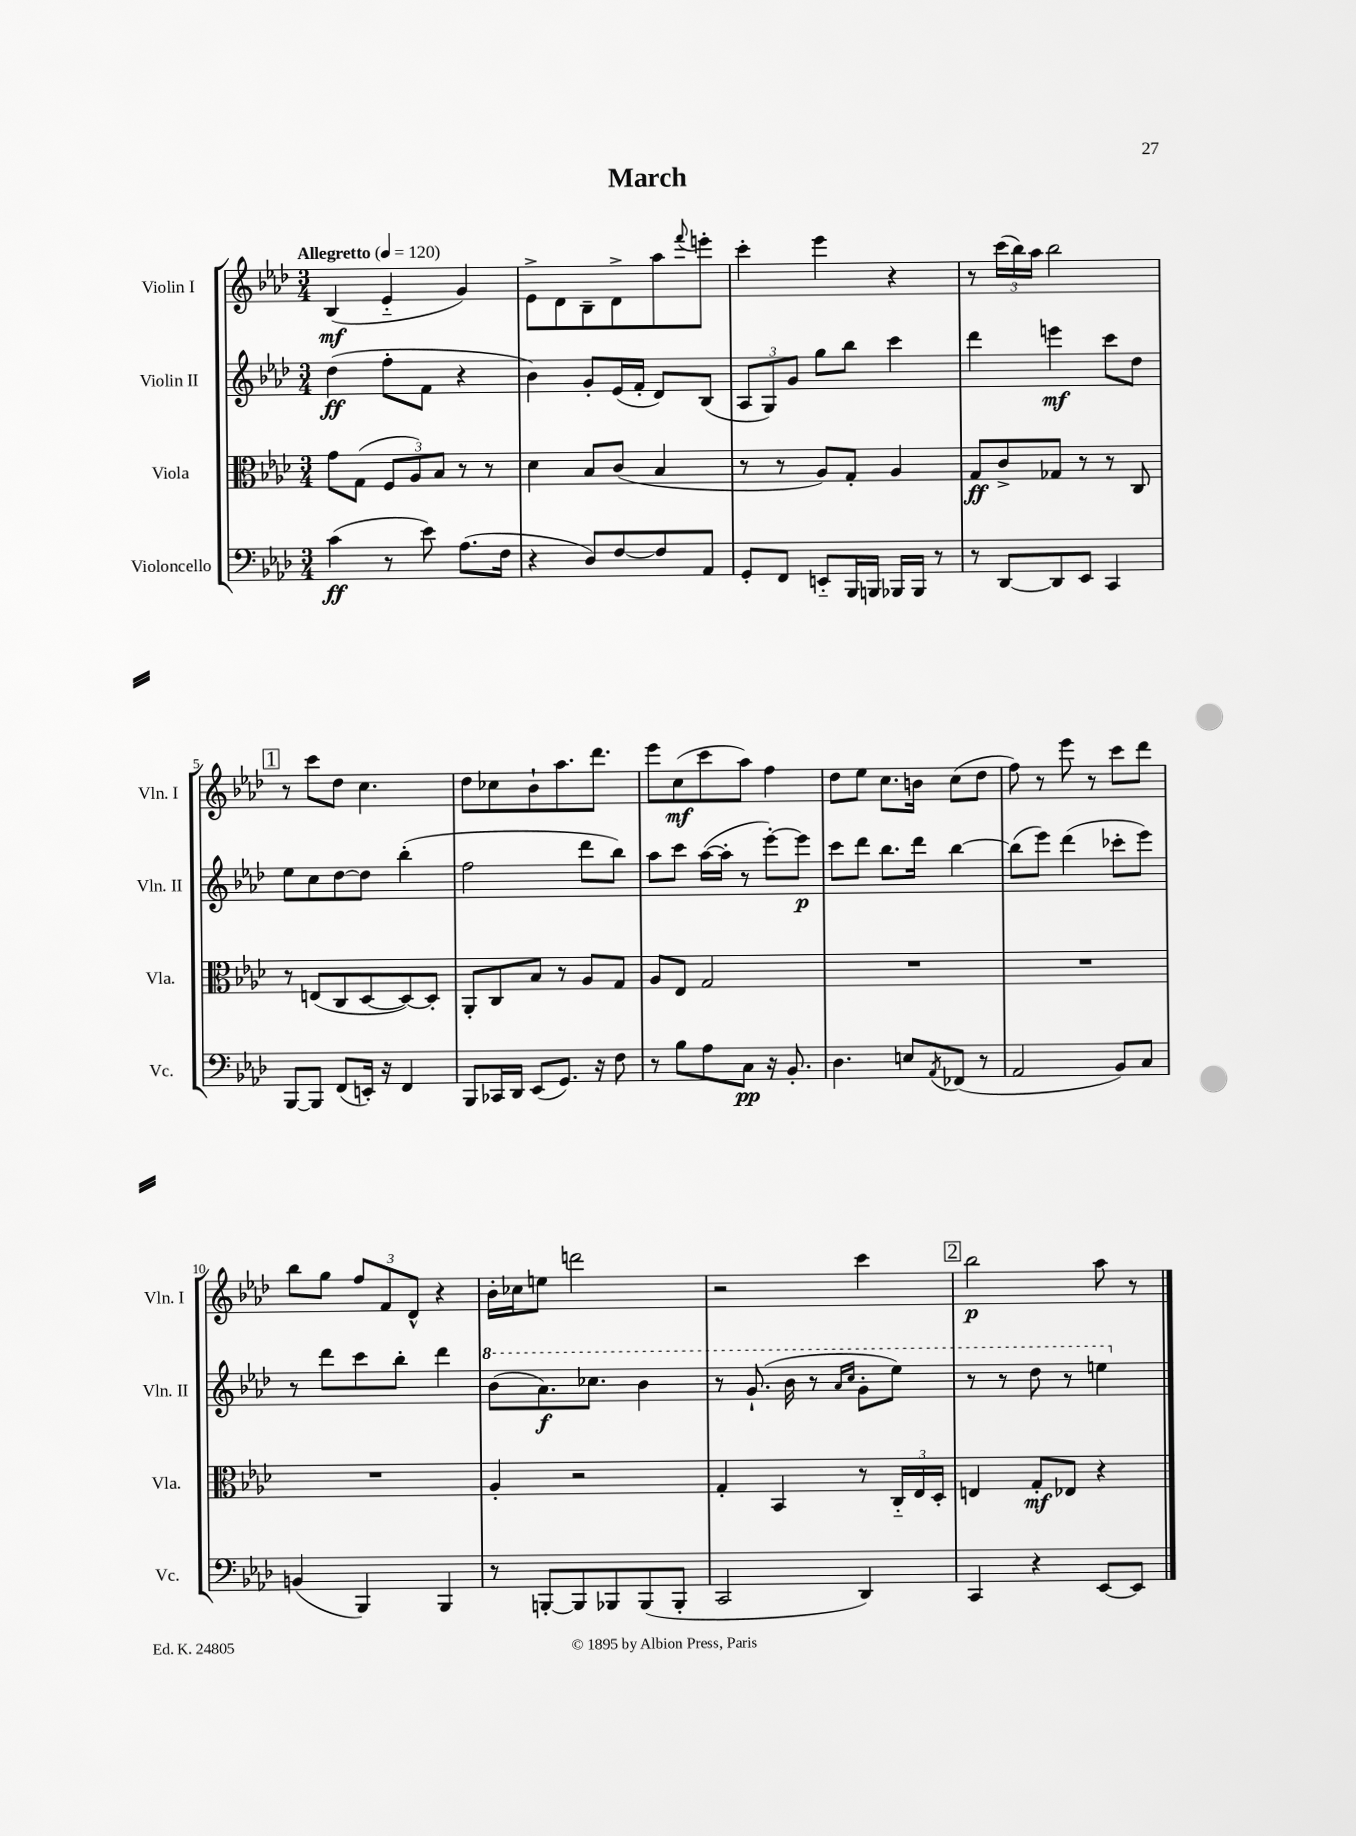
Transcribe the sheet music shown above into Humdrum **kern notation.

**kern	**kern	**kern	**kern
*staff4	*staff3	*staff2	*staff1
*clefF4	*clefC3	*clefG2	*clefG2
*k[b-e-a-d-]	*k[b-e-a-d-]	*k[b-e-a-d-]	*k[b-e-a-d-]
*M3/4	*M3/4	*M3/4	*M3/4
*MM120	*MM120	*MM120	*MM120
(4c\	8g\L	(4dd-\	(4B-/
.	(8G\J	.	.
8r	12F/L	8ff'\L	4e-'~/
.	12A-/)	.	.
8e-\)	.	8f\J	.
.	12B-/J	.	.
(8.A-\L	8r	4r	4g/)
.	8r	.	.
16F\Jk	.	.	.
=	=	=	=
4r	4d-\	4b-\)	8e-^\L
.	.	.	8d-\
8D-/L)	8B-/L	8g'/L	8B-~\
[8F/	(8c/J	(16e-/L	8d-^\
.	.	16f'/JJ	.
8F/]	4B-/	8d-/L)	8aa-\
.	.	.	8qqfff/
8AA-/J	.	(8B-/J	8eee'\J
=	=	=	=
8GG'/L	8r	12A-/L	4ccc'\
.	.	12G/)	.
8FF/J	8r	.	.
.	.	12g/J	.
8EE'~/L	8A-/L)	8gg\L	4eee-\
16BBB-/L	8G'/J	8bb-\J	.
16BBB/JJ	.	.	.
16BBB-/LL	4A-/	4ccc\	4r
16BBB-/JJ	.	.	.
8r	.	.	.
=	=	=	=
8r	8G/L	4ddd-\	8r
[8DD-/L	8c^/	.	(24ccc\LL
.	.	.	24bb-\)
.	.	.	24aa-\JJ
8DD-/]	8G-/J	4eee\	2bb-\
8EE-/J	8r	.	.
4CC/	8r	8ccc\L	.
.	8C/	8dd-\J	.
=	=	=	=
[8BBB-/L	8r	8ee-\L	8r
8BBB-/]J	(8E/L	8cc\	8ccc\L
(8FF/L	8C/	[8dd-\	8dd-\J
16EE'/Jk)	[8D-/	8dd-\]J	4.cc\
16r	.	.	.
4FF/	8D-/_)	(4bb-'\	.
.	8D-'/]J	.	.
=	=	=	=
8BBB-/L	8AA-'/L	2ff\	8dd-\L
16CC-/L	8C/	.	8cc-\
16DD-/JJ	.	.	.
(8EE-/L	8B-/J	.	8b-`\
8.GG/J)	8r	.	8.aa-\
.	8A-/L	8ddd-\L	.
16r	.	.	8.ddd-\J
8F\	8G/J	8bb-\J)	.
=	=	=	=
8r	8A-/L	8aa-\L	8eee-\L
8B-\L	8E-/J	8ccc\J	(8cc\
8A-\	2G/	([16aa-\LL	8ccc\
.	.	16aa-'\]JJ	.
8C\J	.	8r	8aa-\J)
16r	.	[8eee-'\L)	4ff\
8.BB-'/	.	.	.
.	.	8eee-\]J	.
=	=	=	=
4.D-\	2.r	8ccc\L	8dd-\L
.	.	8ddd-\J	8ee-\J
.	.	8.bb-\L	8.cc\L
8E/L	.	.	.
.	.	16ddd-\Jk	16b\Jk
8qAA-/	.	.	.
(8FF-/J	.	[4bb-\	(8cc\L
8r	.	.	8dd-\J
=	=	=	=
2AA-/	2.r	(8bb-\]L	8ff\)
.	.	8eee-\J)	8r
.	.	(4ddd-\	8eee-\
.	.	.	8r
8BB-/L)	.	8ccc-'\L	8ccc\L
8C/J	.	8eee-\J)	8ddd-\J
=	=	=	=
(4BB/	2.r	8r	8bb-\L
.	.	8ddd-\L	8gg\J
4BBB-/)	.	8ccc\	12ff/L
.	.	.	12f/
.	.	8bb-'\J	.
.	.	.	12d-^^/J
4BBB-/	.	4ddd-\	4r
=	=	=	=
8r	4A-'/	(8bb-\L	16b-'\LL
.	.	.	16cc-\J
[8BBB'/L	.	8.aa-\)	8ee\J
8BBB/]	2r	.	2ddd\
.	.	8.ccc-\J	.
8BBB-/	.	.	.
(8BBB-/	.	4bb-\	.
8BBB-'/J	.	.	.
=	=	=	=
2CC/	4G'/	8r	2r
.	.	(8.gg`/	.
.	4BB-/	.	.
.	.	16bb-\	.
.	.	8r	.
.	.	16qqaa-/LL	.
.	.	16qqccc/JJ	.
4DD-/)	8r	8gg'\L	4ccc\
.	24C'~/LL	8eee-\J)	.
.	24E-/	.	.
.	24D-'/JJ	.	.
=	=	=	=
4CC/	4E/	8r	2bb-\
.	.	8r	.
4r	8G'/L	8ddd-\	.
.	8E-/J	8r	.
[8EE-/L	4r	4eee\	8aa-\
8EE-/]J	.	.	8r
==	==	==	==
*-	*-	*-	*-
